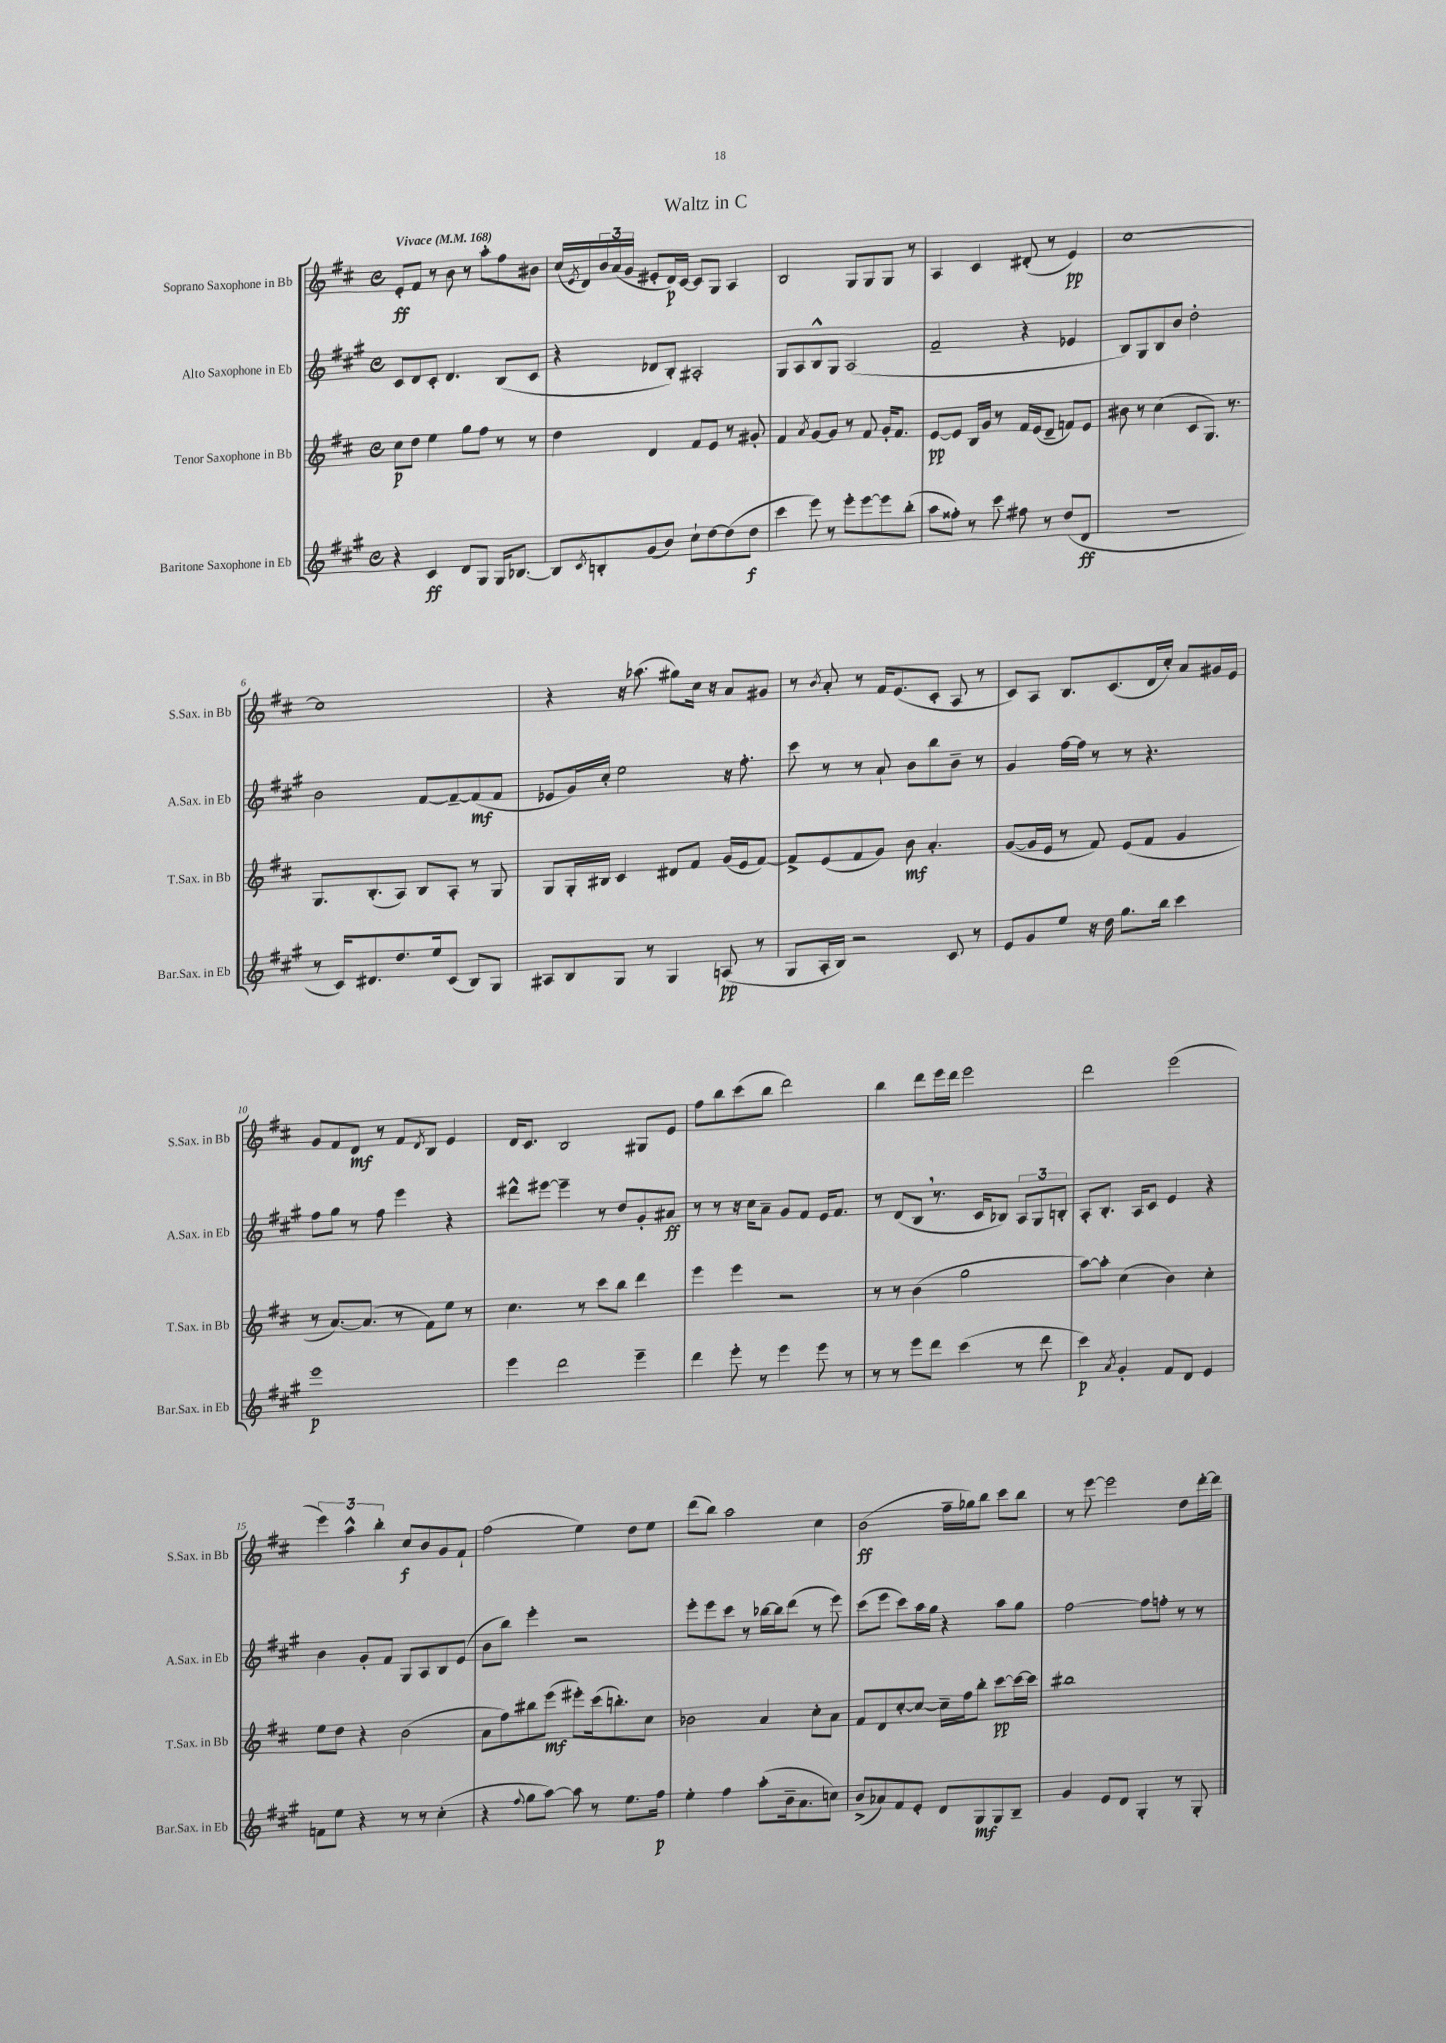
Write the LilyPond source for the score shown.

\header { title = "Waltz in C" }
<<
\new StaffGroup <<
\new Staff = "s0" \with { instrumentName = "Soprano Saxophone in Bb" shortInstrumentName = "S.Sax. in Bb" } {
    \clef treble \key d \major \defaultTimeSignature \time 4/4 \tempo "Vivace" 4 = 168
    e'8-.\ff fis'8 r8 b'8 r8 a''8-. fis''8 bis'8 |
    cis''16( \acciaccatura { e'8 } d'16) \tuplet 3/2 { b'16 a'16( g'16 } eis'8-. d'16\p) cis'16~ cis'8 g8 a4 |
    b2 g8 g8 g8 r8 |
    a4 cis'4 dis'8-.( r8 e'4\pp) |
    cis''1~ |
    cis''1 |
    r4 r16 aes''8.( gis''8) cis''16 r16 a'8 gis'8 |
    r8 \acciaccatura { b'8 } a'8-. r8 fis'16 e'8.( cis'8-. a8 r8 |
    cis'8) a8 b8. cis'8.( d'16 cis''16-.) a'8 gis'16 e'16 |
    g'8 fis'8 d'8\mf r8 fis'8 \acciaccatura { d'8 } b8 e'4 |
    d'16 cis'8. b2 gis8 e'8 |
    fis''8 b''8 cis'''8( b''8 d'''2) |
    b''4 d'''8 e'''16 d'''16 e'''2 |
    d'''2 e'''2( |
    \tuplet 3/2 { e'''4) a''4-^ b''4-. } cis''8\f b'8 g'8 fis'8-! |
    fis''2( e''4) d''8 e''8 |
    d'''8( b''8) a''2 cis''4 |
    b'2\ff( fis''16-- ges''16) b''8 cis'''8 b''8 |
    r8 e'''8~ e'''2 d''8 d'''16~-. d'''16 \bar "|." |
}
\new Staff = "s1" \with { instrumentName = "Alto Saxophone in Eb" shortInstrumentName = "A.Sax. in Eb" } {
    \clef treble \key a \major \defaultTimeSignature \time 4/4
    cis'8 d'8 cis'8-. d'4. b8( cis'8 |
    r4 des'8 b8-.) ais2-. |
    gis8 a8 b8-^ gis8 a2( |
    fis'2-- r4 ees'4 |
    b8) gis8 b8 b'8 d''2-. |
    b'2 fis'8~ fis'8~-- fis'8\mf( fis'8 |
    ees'8 gis'16) cis''16-. e''2 r16 fis''8.-. |
    cis'''8 r8 r8 a'8-! b'8 b''8 b'8-- r8 |
    gis'4 fis''16~ fis''16 r8 r8 r4. |
    fis''8 gis''8 r8 fis''8 e'''4 r4 |
    dis'''8-^ eis'''8~ eis'''4-- r8 d''8 gis'8-. ais'8\ff |
    r8 r8 r16 cis''16 a'8-- gis'8 fis'8 e'16 fis'8. |
    r8 d'8( b8 \breathe r8. cis'16 bes8) \tuplet 3/2 { a8 gis8 b8-. } |
    a8-. b8.-. a16 cis'8 e'4 r4 |
    b'4 gis'8-. fis'8 gis8 a8 b8 e'8( |
    b'8 b''8) e'''4-. r2 |
    e'''8-. e'''8 cis'''8 r8 bes''16~ bes''16 d'''8( r8 e'''8) |
    cis'''8( e'''8 cis'''8) a''16 gis''16 r4 a''8 gis''8 |
    fis''2~ fis''8 f''8-. r8 r8 \bar "|." |
}
\new Staff = "s2" \with { instrumentName = "Tenor Saxophone in Bb" shortInstrumentName = "T.Sax. in Bb" } {
    \clef treble \key d \major \defaultTimeSignature \time 4/4
    cis''8\p d''8 e''4 g''8 fis''8 r8 r8 |
    d''4 d'4 fis'8 e'8 r8 gis'8-. |
    fis'4 \acciaccatura { a'8 } g'8~ g'8 r8 fis'8 g'16-. fis'8. |
    e'8~\pp e'8 b16 g'16 r8 fis'16 e'16( d'8-- f'8) e'8 |
    bis'8 r8 cis''4( cis'8 g8.) r8. |
    g8. b8.-.( a8) b8 a8-. r8 g8 |
    g8 g16-. bis16 cis'4 dis'8 fis'8 g'16( e'16 fis'8~) |
    fis'8-> e'8( fis'8 g'8) b'8\mf a'4.-. |
    g'8~( g'16 e'16 r8 fis'8) e'8( fis'8 g'4 |
    r8 a'8.~) a'8.( r8 fis'8) e''8 r8 |
    cis''4. r8 cis'''8 b''8 d'''4 |
    e'''4 e'''4 r2 |
    r8 r8 b'4( g''2 |
    a''8~) a''8-. cis''4( b'4) cis''4-. |
    e''8 d''8 r4 b'2( |
    a'8 fis''8) bis''8 e'''8\mf( eis'''8-.) cis'''16( b''8.-.) cis''8 |
    bes'2 a'4 cis''8-. a'8 |
    fis'8 d'8 cis''8~-. cis''8~ cis''16-- fis''16 b''8-. cis'''8~\pp cis'''16~ cis'''16 |
    bis''1 \bar "|." |
}
\new Staff = "s3" \with { instrumentName = "Baritone Saxophone in Eb" shortInstrumentName = "Bar.Sax. in Eb" } {
    \clef treble \key a \major \defaultTimeSignature \time 4/4
    r4 cis'4\ff d'8 gis8 gis16 bes8.~ |
    bes8 \acciaccatura { cis'8 } b8-. gis'8( b'8) cis''8-! d''8~ d''8( d''8\f |
    cis'''4 e'''8) r8 e'''8-. e'''8~ e'''8 b''8-.( |
    a''8 fisis''8-.) r8 cis'''8 fis''8 r8 d''8( d'8\ff |
    R1 |
    r8 cis'16) dis'8. d''8. e''16 cis'8( b8) gis8 |
    ais8 b8 gis8 r8 gis4 a8\pp( r8 |
    gis8 a16-. b16) r2 cis'8 r8 |
    e'8 gis'8 e''8 r16 d''16 gis''8. b''16 cis'''4 |
    e'''1\p |
    e'''4 d'''2 e'''4-- |
    d'''4 e'''8-. r8 e'''4 e'''8 r8 |
    r8 r8 e'''8 d'''8 cis'''4( r8 d'''8 |
    cis'''4\p) \acciaccatura { a'8 } gis'4-. fis'8 d'8 e'4 |
    f'8 e''8 r4 r8 r8 cis''4-.( |
    r4 \appoggiatura { fis''8 } gis''8 a''8~) a''8 r8 e''8. fis''16\p |
    e''4-. fis''4 a''8-.( b'16-- a'8. c''8) |
    b'8->( aes'8) fis'8 e'8-. d'8 gis8\mf gis8 b8-- |
    gis'4 e'8 d'8 gis4-. r8 gis8-. \bar "|." |
}
>>
>>
